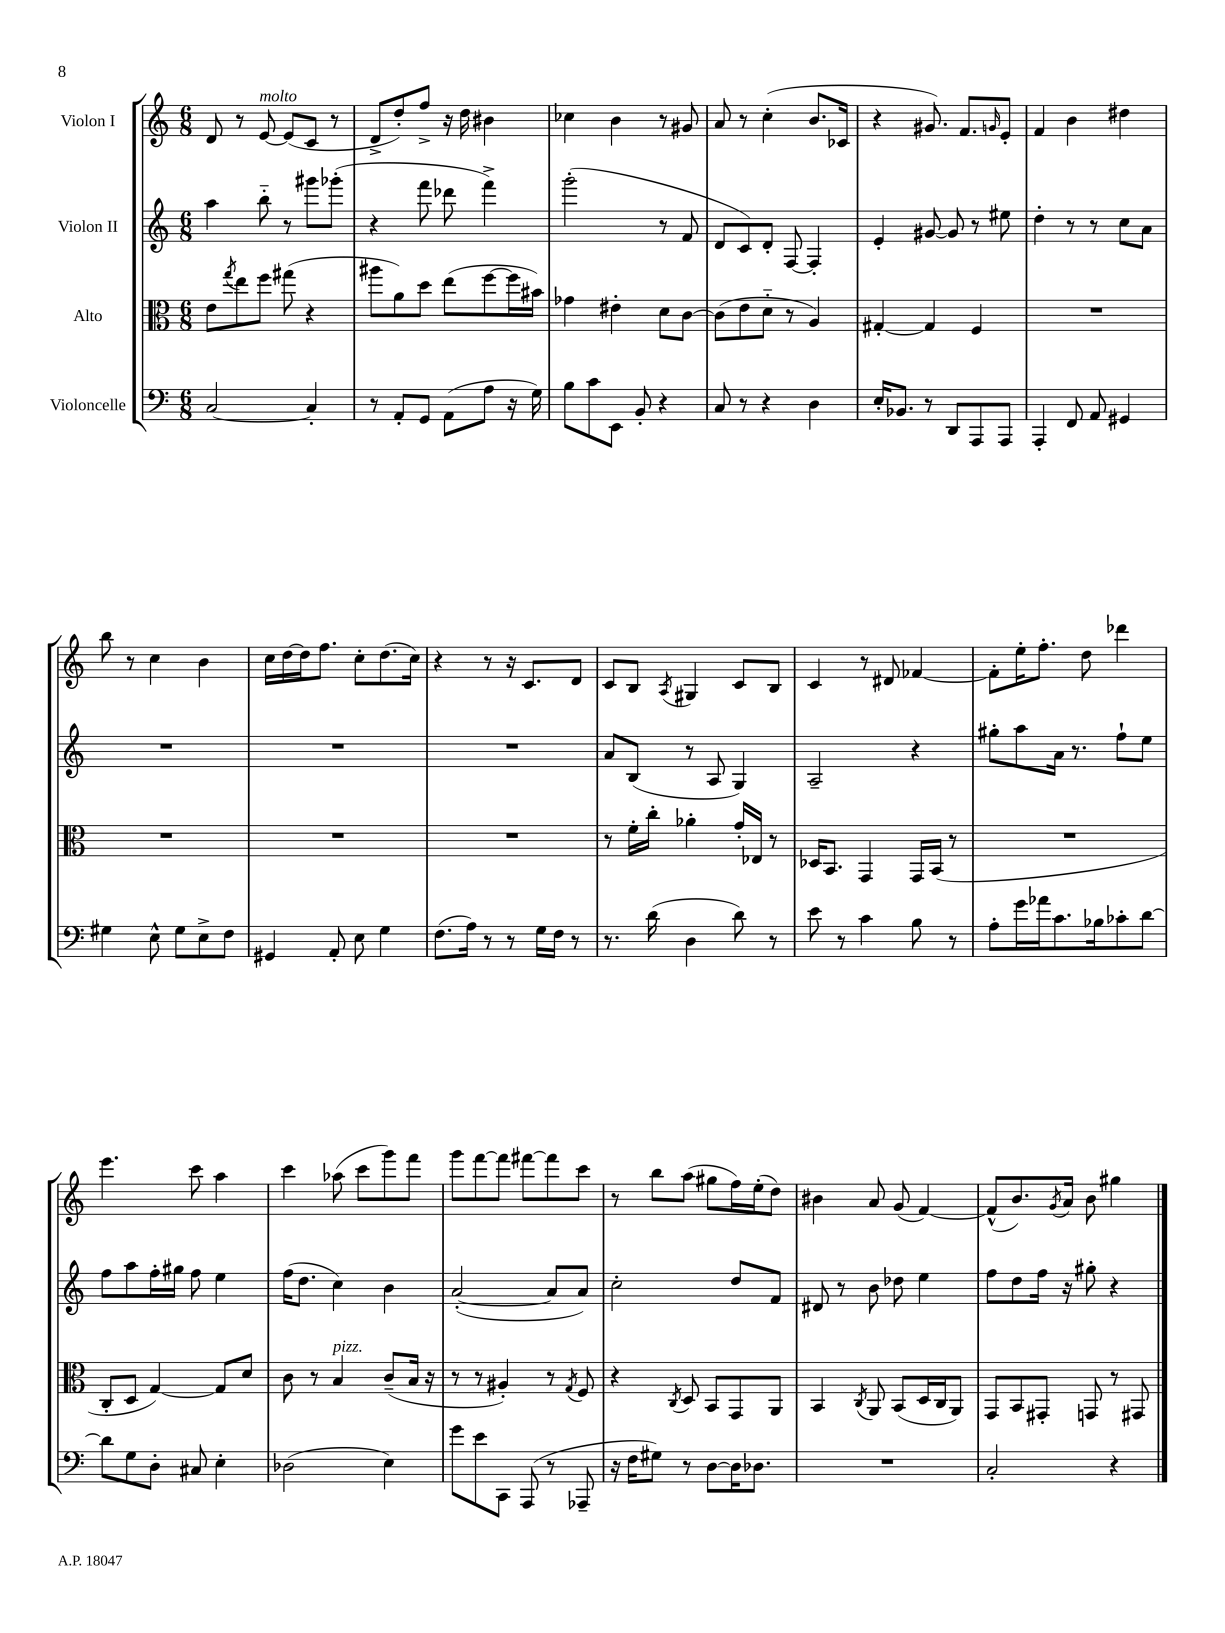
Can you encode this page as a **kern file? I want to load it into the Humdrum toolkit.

**kern	**kern	**kern	**kern
*part4	*part3	*part2	*part1
*staff4	*staff3	*staff2	*staff1
*I"Violoncelle	*I"Alto	*I"Violon II	*I"Violon I
*clefF4	*clefC3	*clefG2	*clefG2
*k[]	*k[]	*k[]	*k[]
*M6/8	*M6/8	*M6/8	*M6/8
=1	=1	=1	=1
[2C/	8e\L	4aa\	8d/
.	8qgg/	.	.
.	8ee\	.	8r
!	!	!	!LO:TX:a:i:t=molto
.	8ff\J	8bb\	[8e/
.	(8gg#X\	8r	(8e/L]
4C'/]	4r	8ggg#X\L	8c/J
.	.	(8ggg-X'\J	8r
=2	=2	=2	=2
8r	8aa#X\L	4r	8d^/L
8AA'/L	8a\)	.	8dd'/)
8GG/J	8dd\J	8fff\	8ff^/J
(8AA\L	(8ee\L	8ddd-X\	16r
.	.	.	16dd\
8A\J	[8ff\	4fff^\)	4b#X\
16r	16ff\L]	.	.
16G\)	16b#X\JJ)	.	.
=3	=3	=3	=3
8B\L	4g-X\	(2ggg'\	4cc-X\
8c\	.	.	.
8EE\J	4e#X'\	.	4b\
8BB'/	.	.	.
4r	8d\L	8r	8r
.	[8c\J	8f/	8g#X/
=4	=4	=4	=4
8C/	(8c\L]	8d/L	8a/
8r	8e\	8c/)	8r
4r	8d\J	8d'/J	(4cc'\
.	8r	[8F/	.
4D\	4A/)	4F'/]	8.b/L
.	.	.	16c-X/Jk
=5	=5	=5	=5
16E'/KL	[4G#X'/	4e'/	4r
8.BB-X/J	.	.	.
8r	4G#/]	[8g#X/	8.g#X/)
8DD/L	.	8g#/]	.
.	.	.	8.f/L
8AAA/	4F/	8r	.
.	.	.	16qqgn/
8AAA/J	.	8ee#X\	8e'/J
=6	=6	=6	=6
4AAA'/	2.r	4dd'\	4f/
8FF/	.	8r	4b\
8AA/	.	8r	.
4GG#X/	.	8cc\L	4dd#X\
.	.	8a\J	.
!!LO:LB:g=z
=7	=7	=7	=7
4G#X\	2.r	2.r	8bb\
.	.	.	8r
8E^^\	.	.	4cc\
8G#\L	.	.	.
8E^\	.	.	4b\
8F\J	.	.	.
=8	=8	=8	=8
4GG#X/	2.r	2.r	16cc\LL
.	.	.	[16dd\
.	.	.	16dd\J]
.	.	.	8.ff\J
8AA'/	.	.	.
8E\	.	.	8cc'\L
4G\	.	.	(8.dd\
.	.	.	16cc\Jk)
=9	=9	=9	=9
(8.F\L	2.r	2.r	4r
16A\Jk)	.	.	.
8r	.	.	8r
8r	.	.	16r
.	.	.	8.c/L
16G\LL	.	.	.
16F\JJ	.	.	.
8r	.	.	8d/J
=10	=10	=10	=10
8.r	8r	8a/L	8c/L
.	16f'\LL	(8B/J	8B/J
(16d\	16cc'\JJ	.	.
.	.	.	8qA/
4D\	4a-X'\	8r	4G#X/
.	.	8A/	.
8d\)	16g'/LL	4G/)	8c/L
.	16E-X/JJ	.	.
8r	8r	.	8B/J
=11	=11	=11	=11
8e\	16D-X/KL	2A~/	4c/
.	8.BB/J	.	.
8r	.	.	.
4c\	4GG/	.	8r
.	.	.	8d#X/
8B\	16GG/LL	4r	[4f-X/
.	(16BB/JJ	.	.
8r	8r	.	.
=12	=12	=12	=12
8A'\L	2.r	8gg#X'\L	8f-'\L]
16g\L	.	8aa\	16ee'\K
16a-X\J	.	.	8.ff'\J
8.c\	.	16a\Jk	.
.	.	8.r	.
.	.	.	8dd\
16B-X\k	.	.	.
8c-X'\	.	8ff`\L	4ddd-X\
[8d\J	.	8ee\J	.
!!LO:LB:g=z
=13	=13	=13	=13
8d\L]	8C'/L	8ff\L	4.eee\
8G\	8D/J	8aa\	.
8D'\J	[4G/)	16ff'\L	.
.	.	16gg#X\JJ	.
8C#X/	.	8ff\	8ccc\
4E'\	8G/L]	4ee\	4aa\
.	8d/J	.	.
=14	=14	=14	=14
(2D-X\	8c\	(16ff\KL	4ccc\
.	.	8.dd\J	.
.	8r	.	.
!	!LO:TX:a:i:t=pizz.	!	!
.	4B/	4cc\)	(8aa-X\
.	.	.	8ccc\L
4E\)	(8c~/L	4b\	8ggg\)
.	16B/Jk	.	8fff\J
.	16r	.	.
=15	=15	=15	=15
8g\L	8r	([2a'/	8ggg\L
8e\	8r	.	[8fff\
8CC\J	4A#X'/)	.	8fff\J]
(8AAA/	.	.	[8fff#X\L
8r	8r	8a/L]	8fff#\]
.	8qG/	.	.
8AAA-X~/	8F/	8a/J)	8ccc\J
=16	=16	=16	=16
16r	4r	2cc'\	8r
16F\KL	.	.	.
8G#X\J)	.	.	8bb\L
.	8qC/	.	.
8r	8D/	.	(8aa\J
[8D\L	8BB/L	.	8gg#X\L
16D\K]	8GG/	8dd/L	16ff\L)
8.D-X\J	.	.	(16ee'\J
.	8AA/J	8f/J	8dd\J)
=17	=17	=17	=17
2.r	4BB/	8d#X/	4b#X\
.	.	8r	.
.	8qC/	.	.
.	8AA/	8b\	8a/
.	(8BB/L	8dd-X\	(8g/
.	16D/L	4ee\	[4f/)
.	16C/J	.	.
.	8AA/J)	.	.
=18	=18	=18	=18
2C'/	8GG/L	8ff\L	(8f^^/L]
.	8BB/	8dd\	8.b/)
.	8GG#X'/J	16ff\Jk	.
.	.	.	8qg/
.	.	16r	16a/Jk
.	8GGn/	8gg#X'\	8b\
4r	8r	4r	4gg#X\
.	8GG#X/	.	.
==	==	==	==
*-	*-	*-	*-
